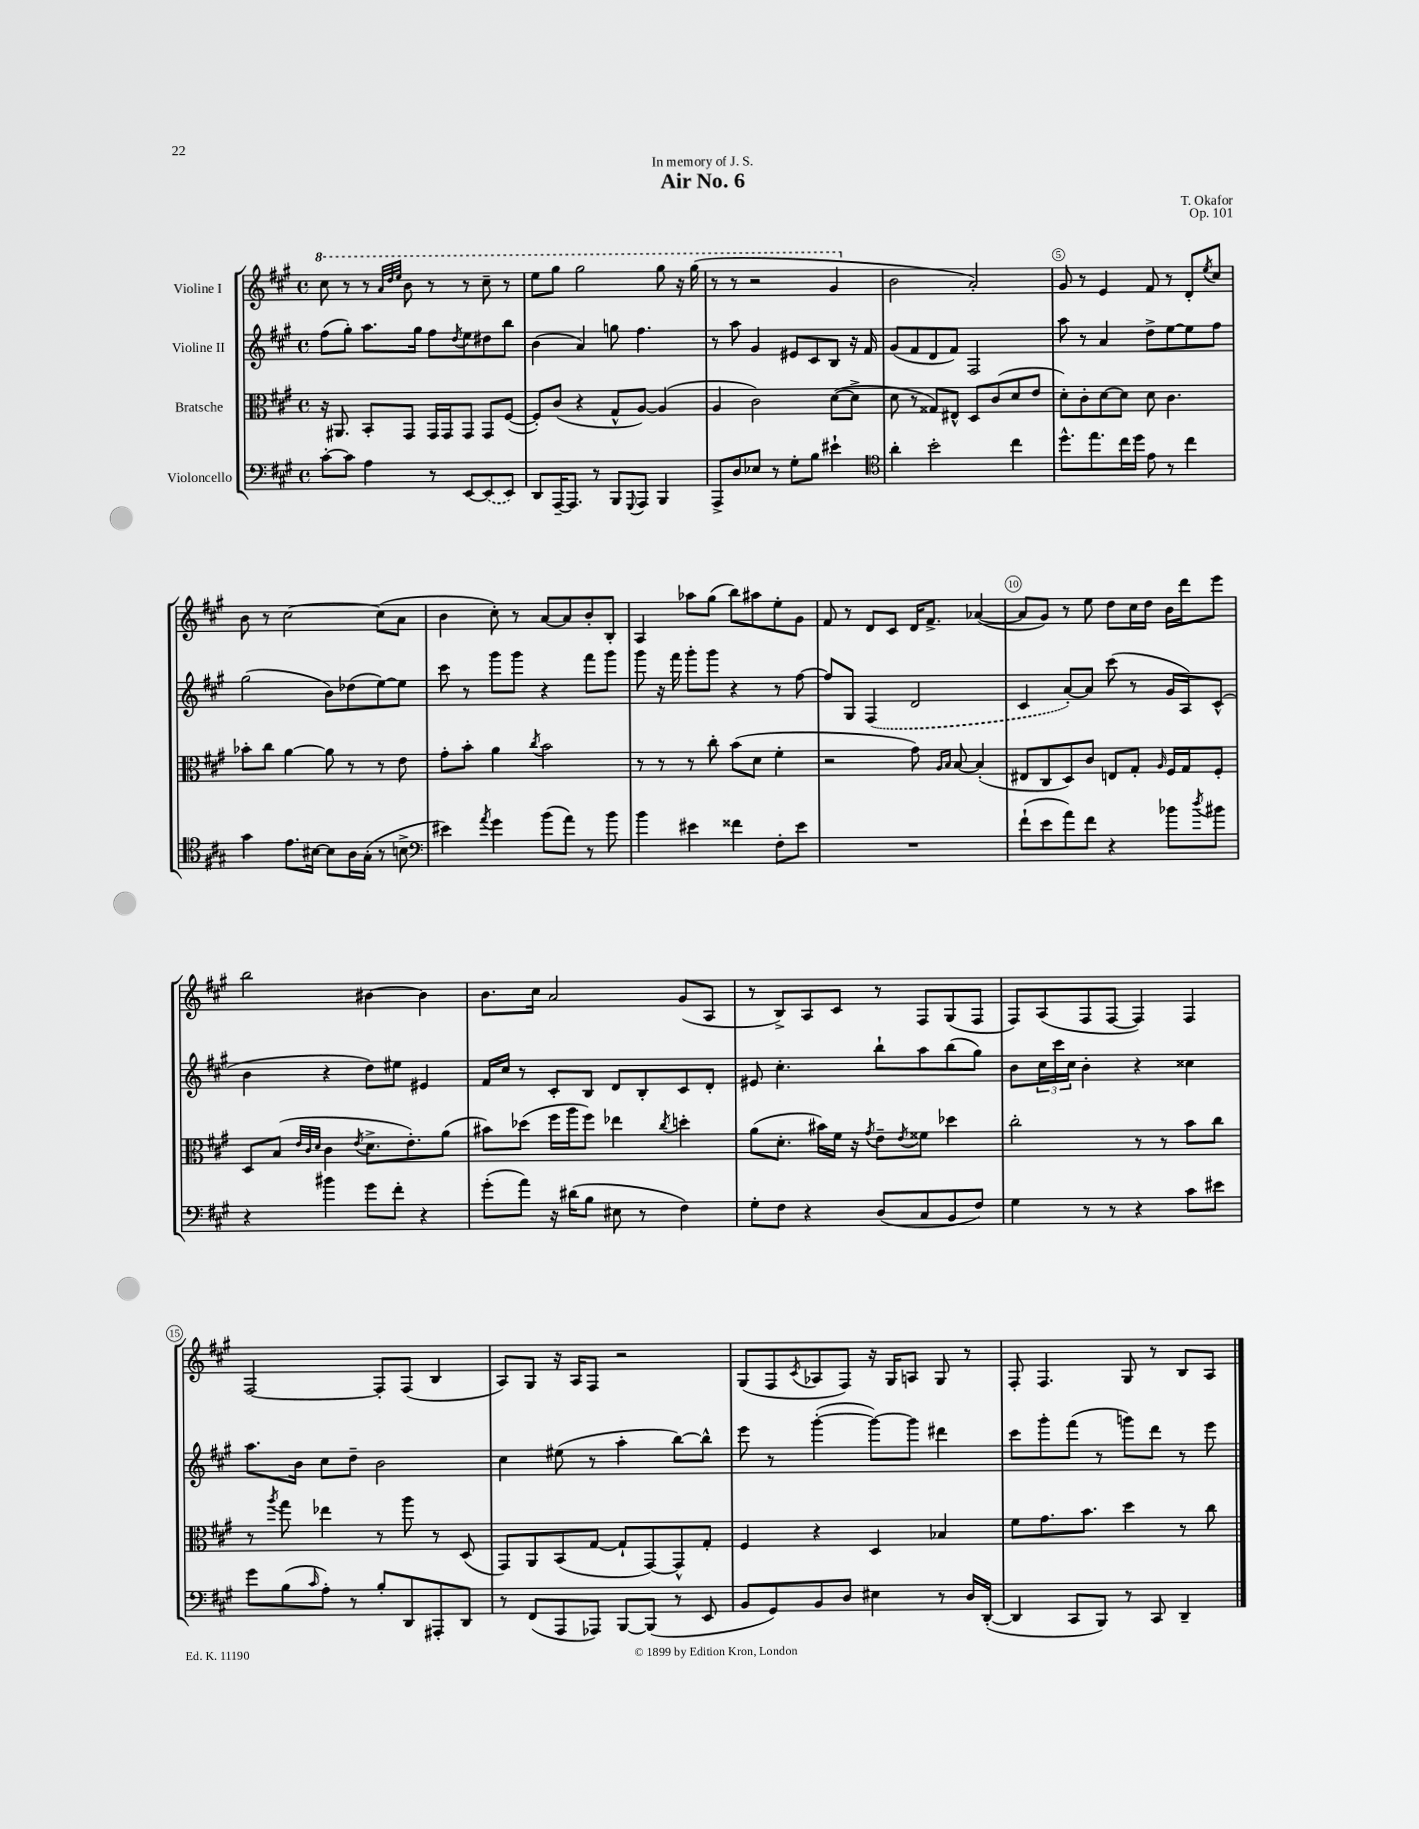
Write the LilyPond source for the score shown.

\header { title = "Air No. 6" composer = "T. Okafor" dedication = "In memory of J. S." opus = "Op. 101" }
<<
\new StaffGroup <<
\new Staff = "s0" \with { instrumentName = "Violine I" } {
    \clef treble \key a \major \defaultTimeSignature \time 4/4
    \ottava #1 cis'''8 r8 r8 \grace { a''32 d'''32 e'''32 } b''8 r8 r8 cis'''8-- r8 |
    e'''8 gis'''8 gis'''2 gis'''8 r16 gis'''16( |
    r8 r8 r2 gis''4 \ottava #0 |
    b'2 a'2-.) |
    gis'8 r8 e'4 fis'8 r8 d'8-. \acciaccatura { e''8 } cis''8 |
    b'8 r8 cis''2~ cis''8( a'8 |
    b'4 cis''8-.) r8 a'8~ a'8 b'8-. b8-. |
    a4 aes''8 gis''8( b''8) ais''8 e''8-. gis'8 |
    fis'8 r8 d'8 cis'8 d'16 fis'8.-> aes'4~( |
    aes'8 gis'8) r8 e''8 d''8 cis''16 d''16 b'16 d'''16 e'''8 |
    b''2 bis'4~ bis'4 |
    b'8. cis''16 a'2 gis'8( a8 |
    r8 b8->) a8 cis'8 r8 fis8 gis8( fis8 |
    fis8) a8( fis8 fis8~ fis4) fis4 |
    fis2~ fis8-. fis8( b4 |
    a8) gis8 r16 a16 fis8 r2 |
    gis8( fis8 \acciaccatura { cis'8 } aes8 fis8) r16 gis16 a8 gis8 r8 |
    fis8-. fis4. gis8 r8 b8 a8 \bar "|." |
}
\new Staff = "s1" \with { instrumentName = "Violine II" } {
    \clef treble \key a \major \defaultTimeSignature \time 4/4
    fis''8( gis''8-.) a''8. gis''16 fis''8 \acciaccatura { d''8 } e''8 dis''8 b''8 |
    b'4( a'4) g''8 fis''4. |
    r8 a''8 gis'4 eis'8 cis'8 b8 r16 fis'16 |
    gis'8( fis'8 d'8 fis'8) fis2 |
    a''8 r8 a'4 d''8-> e''8~ e''8 fis''8 |
    gis''2( b'8) des''8( e''8~) e''8 |
    cis'''8 r8 gis'''8 gis'''8 r4 fis'''8 gis'''8 |
    gis'''8 r16 fis'''16 gis'''8-. gis'''8 r4 r8 fis''8~ |
    fis''8 gis8 \once \slurDashed fis4( d'2 |
    cis'4 a'8~-.) a'8 cis'''8( r8 gis'16 a16) cis'8-^( |
    b'4 r4 d''8) eis''8 eis'4 |
    fis'16 cis''16 r8 cis'8-. b8 d'8 b8-. cis'8 d'8-. |
    eis'8 cis''4.-. b''8-! a''8 b''8( gis''8) |
    b'8 \tuplet 3/2 { cis''16 cis'''16 cis''16 } b'4-. r4 cisis''4 |
    a''8. b'16 cis''8 d''8-- b'2 |
    cis''4 eis''8( r8 a''4-. b''8~) b''8-^ |
    e'''8 r8 gis'''4~-.( gis'''8~) gis'''8 dis'''4 |
    cis'''8 gis'''8-. fis'''8( r8 g'''8) d'''8 r8 e'''8 \bar "|." |
}
\new Staff = "s2" \with { instrumentName = "Bratsche" } {
    \clef alto \key a \major \defaultTimeSignature \time 4/4
    r16 ais,8. b,8-. gis,8 gis,16 gis,16 gis,8 gis,8 fis8~( |
    fis8-.) cis'8( r4 gis8-^ a8~) a4( |
    a4 cis'2) d'8~( d'8-> |
    d'8 r8 gisis8) eis8-^ d8 cis'8( d'8 e'8 |
    d'8-.) cis'8-. d'8~ d'8 d'8 cis'4. |
    bes'8-. cis''8 a'4~ a'8 r8 r8 e'8 |
    gis'8-. b'8-. a'4 \acciaccatura { cis''8 } b'2 |
    r8 r8 r8 cis''8-. b'8( d'8 fis'4-. |
    r2 gis'8) \grace { a16 b16 } b8~ b4-.( |
    eis8 cis8 d8) cis'8 e8 gis8-. \grace { a16 } fis16 gis16 fis8-. |
    d8 b8( \grace { e'32 cis'32 d'32 } cis'4 \acciaccatura { e'8 } d'8.-> e'8.-.) a'8( |
    bis'8) des''8( fis''16 a''16 fis''8) ees''4 \acciaccatura { cis''8 } d''4-. |
    a'8( d'8.-. bis'16) fis'16 r16 \acciaccatura { gis'8 } e'8-- \acciaccatura { e'8 } fisis'8 des''4 |
    cis''2-. r8 r8 b'8 cis''8 |
    r8 \acciaccatura { a''8 } gis''8 ees''4 r8 a''8 r8 d8( |
    gis,8) a,8 b,8( gis8~ gis8-! gis,8~) gis,8-^ gis8-. |
    fis4 r4 d4 bes4 |
    fis'8 gis'8. b'8. d''4 r8 cis''8 \bar "|." |
}
\new Staff = "s3" \with { instrumentName = "Violoncello" } {
    \clef bass \key a \major \defaultTimeSignature \time 4/4
    cis'8~-. cis'8 a4 r8 e,8~ \once \slurDashed e,8( e,8) |
    d,8 a,,16~-- a,,8. r8 b,,8 \appoggiatura { gis,,8 } a,,8 b,,4 |
    a,,8-> d8 ees8 r8 gis8-. b8 eis'4-! |
    \clef tenor a'4-. b'2-. cis''4 |
    d''8.-^ e''8. cis''16 d''16 e'8 r8 cis''4 |
    gis'4 e'8. bis16~ bis8 a16 gis16-.( r8 b8-> |
    \clef bass eis'4) \acciaccatura { a'8 } gis'4 b'8( a'8) r8 b'8 |
    b'4 eis'4 fisis'4 fis8-. eis'8 |
    R1 |
    fis'8-!( e'8 a'8) fis'8 r4 bes'8 \acciaccatura { d''8 } bis'8 |
    r4 bis'4 gis'8 fis'8-. r4 |
    gis'8-.( a'8) r16 dis'16( b8 eis8 r8 fis4) |
    gis8-. fis8 r4 d8( cis8 b,8 fis8) |
    gis4 r8 r8 r4 cis'8 eis'8 |
    gis'8 b8( \grace { cis'16 } a8-.) r8 b8-. d,8 ais,,8-. d,8 |
    r8 fis,8( a,,8 aes,,8) b,,8~ b,,8( r8 e,8 |
    b,8 gis,8) b,8 d8 eis4 r8 d16 d,16~-.( |
    d,4 cis,8 b,,8) r8 cis,8 d,4-- \bar "|." |
}
>>
>>
\layout { \context { \Score \override BarNumber.break-visibility = ##(#f #t #t) barNumberVisibility = #(every-nth-bar-number-visible 5) \override BarNumber.stencil = #(make-stencil-circler 0.1 0.3 ly:text-interface::print) } }
